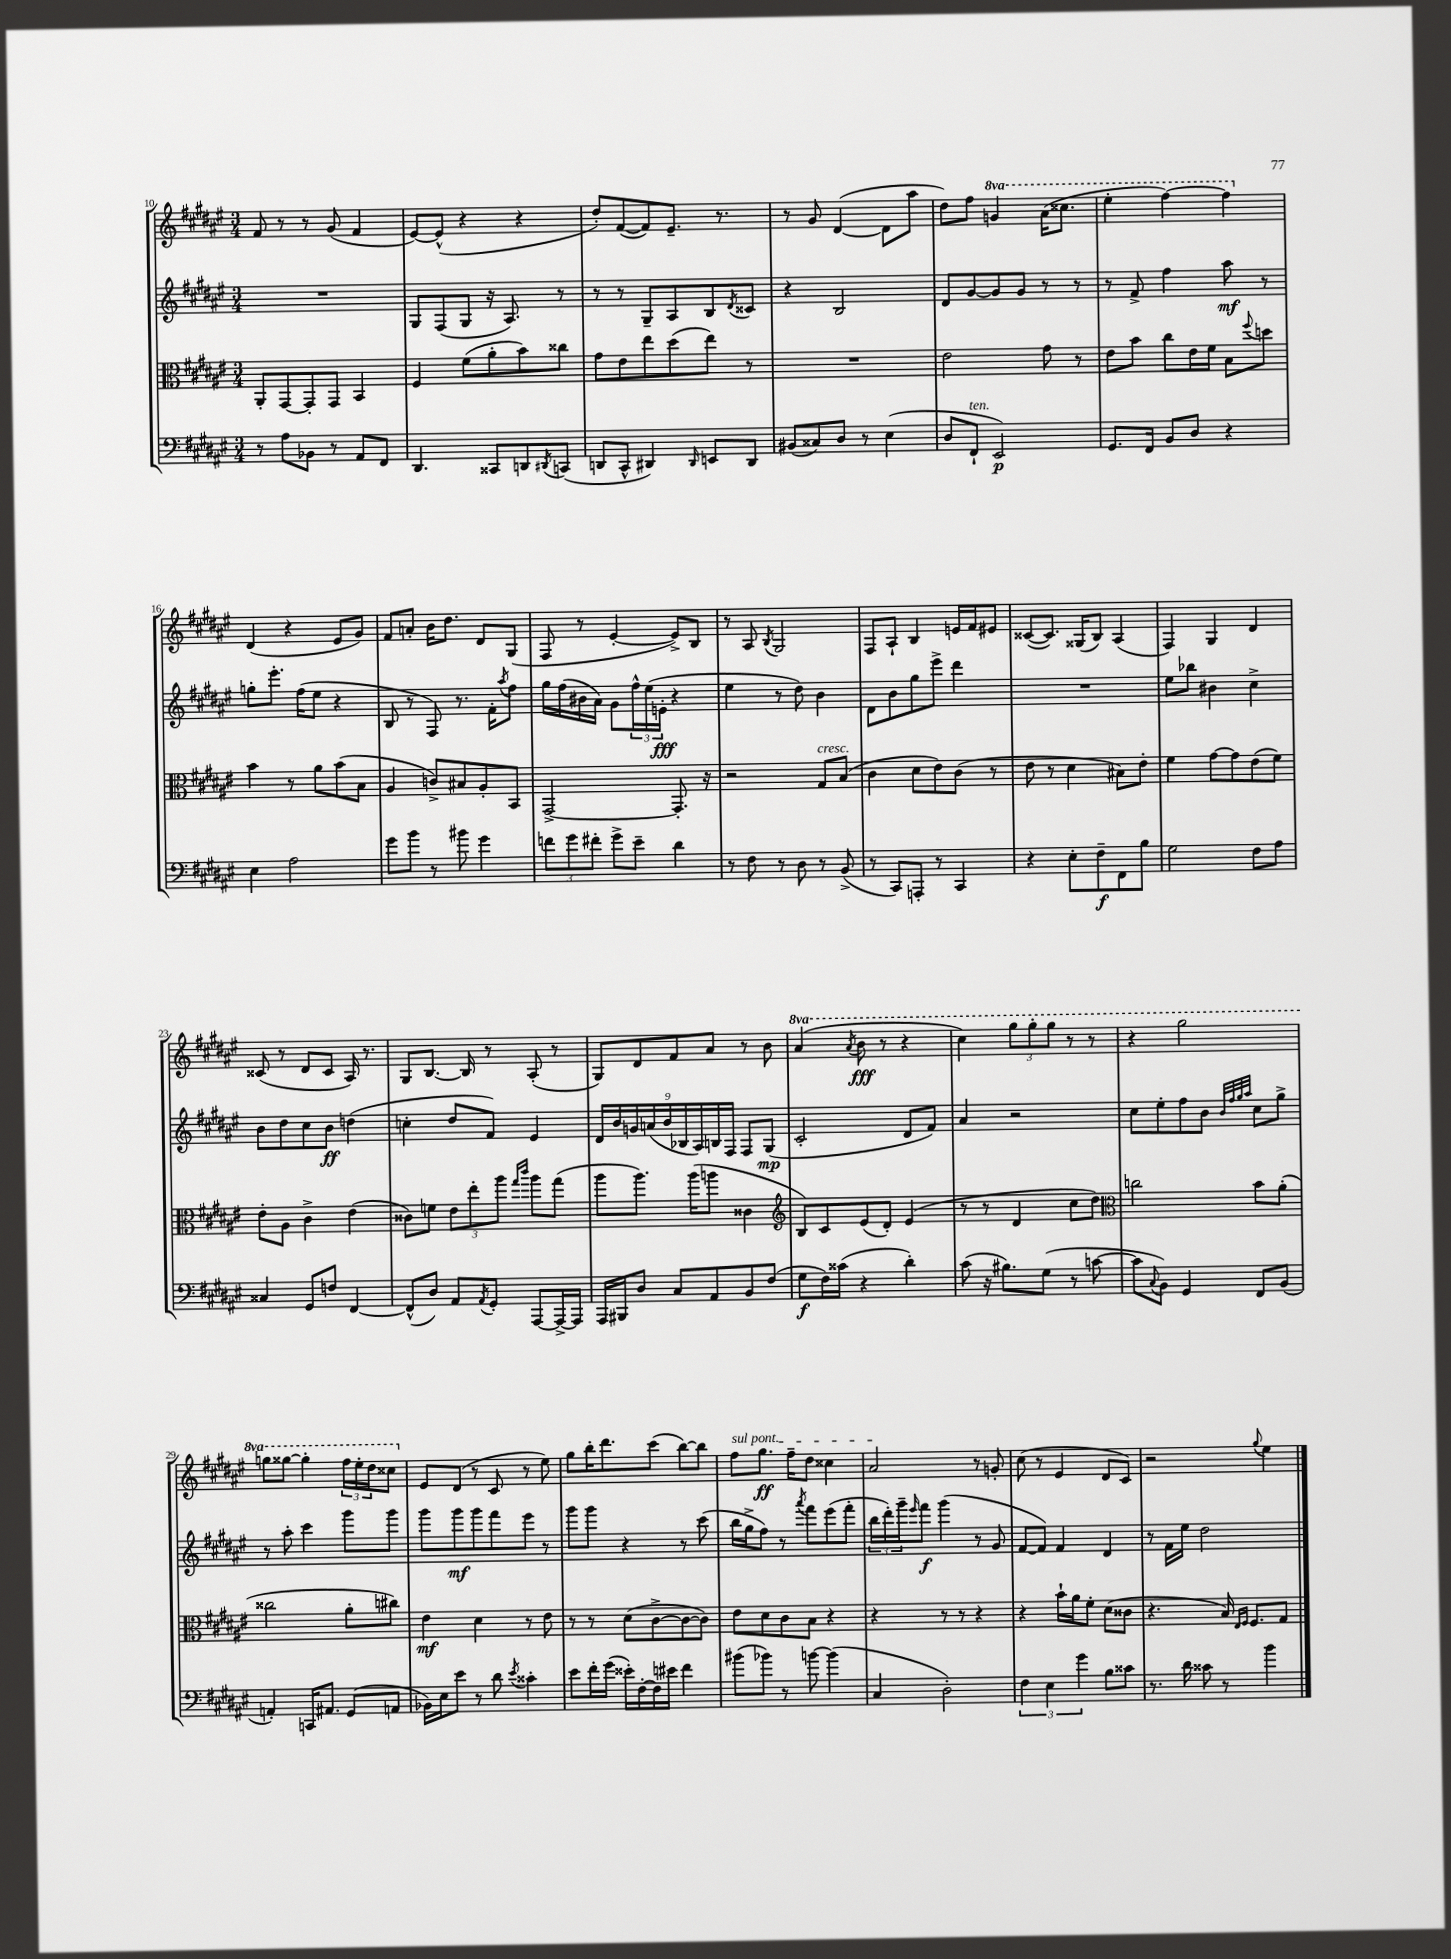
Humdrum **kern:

**kern	**kern	**kern	**kern
*staff4	*staff3	*staff2	*staff1
*clefF4	*clefC3	*clefG2	*clefG2
*k[f#c#g#d#a#e#]	*k[f#c#g#d#a#e#]	*k[f#c#g#d#a#e#]	*k[f#c#g#d#a#e#]
*M3/4	*M3/4	*M3/4	*M3/4
8r	8AA#'/L	2.r	8f#/
8A#\L	[8GG#/	.	8r
8BB-\J	8GG#'/]	.	8r
8r	8GG#/J	.	(8g#/
8AA#/L	4BB/	.	4f#/
8FF#/J	.	.	.
=	=	=	=
4.DD#/	4F#/	8G#/L	[8e#/L)
.	.	(8F#/	(8e#^^/]J
.	(8f#\L	8G#/J	4r
8CC##/L	8a#'\	16r	.
.	.	8.A#/)	.
8DD/	8b\)	.	4r
8qDD#/	.	.	.
(8CC/J	8cc##\J	8r	.
=	=	=	=
8DD/L	8g#\L	8r	8dd#'/L)
8CC#^^/J	8e#\	8r	([8f#/
4DD#/)	8ee#\	8G#~/L	8f#/])
.	(8dd#\	8A#/	8.e#~/J
16qqDD#/	.	.	.
8EE/L	8ee#\J)	8B/	.
.	.	.	8.r
.	.	8qd#/	.
8DD#/J	8r	8c##/J	.
=	=	=	=
(8BB#/L	2.r	4r	8r
8C##/)	.	.	8g#/
8D#/J	.	2B/	([4d#/
8r	.	.	.
(4E#\	.	.	8d#\]L
.	.	.	8aa#\J
=	=	=	=
8D#/L	2e#\	8d#/L	8dd#\L)
8FF#`/J	.	[8g#/	8ff#\J
2EE#/)	.	8g#/]	4gg/
.	.	8g#/J	.
.	8g#\	8r	(16aa#\LK
.	.	.	8.ccc##\J
.	8r	8r	.
=	=	=	=
8.GG#/L	8e#\L	8r	4eee#'\
.	8b\J	8f#^/	.
16FF#/Jk	.	.	.
8BB/L	8cc#\L	4ff#\	[4fff#\)
8D#/J	16e#\L	.	.
.	16f#\JJ	.	.
4r	8B\L	8aa#\	4fff#\]
.	8qqff#/	.	.
.	8dd\J	8r	.
=	=	=	=
4E#\	4b\	8gg'\L	(4d#/
.	.	8.eee#'\J	.
2A#\	8r	.	4r
.	.	(16ff#\LK	.
.	8a#\L	8ee#\J	.
.	(8b\	4r	8e#/L
.	8B\J	.	8g#/J)
=	=	=	=
8g#\L	4A#/	8B/	8f#/L
8b\J	.	8r	8a'/J
8r	8c^/L)	8F#/)	16b\LK
.	.	.	8.dd#\J
8b#\	8B#/	8.r	.
4g#\	8A#'/	.	8d#/L
.	.	16f#'\LK	.
.	.	8qaa#/	.
.	8BB/J	8ff#\J	(8G#/J
=	=	=	=
12f\L	[2GG#^/	16gg#\LL	8F#/
.	.	(16ff#\	.
12g#\	.	.	.
.	.	16b#\	8r
12f#'\J	.	.	.
.	.	16a#\JJ)	.
8g#^\L	.	8g#\L	[4e#'/
8e#~\J	.	24ff#^^\L	.
.	.	(24ee#\	.
.	.	24e'\JJ	.
4d#\	8.GG#'/]	4r	8e#^/]L)
.	.	.	8B/J
.	16r	.	.
=	=	=	=
8r	2r	4ee#\	8r
8F#\	.	.	8A#/
.	.	.	8qB/
8r	.	8r	2G#/
8D#\	.	8dd#\)	.
8r	8G#/L	4b\	.
(8BB^/	(8B/J	.	.
=	=	=	=
8r	4c#\	8d#\L	8F#/L
8CC#/L)	.	8b\	8A#`/J
8AAA'/J	8d#\L	8gg#\	4B/
8r	8e#\)	8eee#^\J	.
4CC#/	(8c#\J	4ddd#\	16e/LL
.	.	.	16f#/J
.	8r	.	8e#/J
=	=	=	=
4r	8e#\	2.r	([8c##/L
.	8r	.	8.c##/]J)
8E#'\L	4d#\	.	.
.	.	.	(16G##/LK
8F#~\	.	.	8B/J)
8FF#\	8B#\L)	.	(4A#/
8B\J	8e#'\J	.	.
=	=	=	=
2G#\	4f#\	8ee#\L	4F#/)
.	.	8bb-\J	.
.	[8g#\L	4b#\	4G#/
.	8g#\]	.	.
8F#\L	(8e#\	4cc#^\	4d#/
8A#\J	8f#\J)	.	.
=	=	=	=
4C##/	8e#'\L	8b\L	(8c##/
.	8A#\J	8dd#\	8r
8GG#/L	4c#^\	8cc#\	8d#/L
8F/J	.	8b\J	8c##/J
[4FF#/	(4e#\	(4dd\	16A#/)
.	.	.	8.r
=	=	=	=
(8FF#^^/]L	8c##\L)	4cc'\	8G#/L
8D#/J)	8f\J	.	[8.B/J
8AA#/L	12e#\L	8dd#/L	.
.	.	.	16B/]
.	12ee#'\	.	.
8qAA#/	.	.	.
8GG#'/J	.	8f#/J)	8r
.	12aa#\J	.	.
.	16qqgg#/LL	.	.
.	16qqccc#/JJ	.	.
[8AAA#/L	8aa#\L	4e#/	(8A#'/
16AAA#^/_L	(8gg#\J	.	8r
16AAA#/]JJ	.	.	.
=	=	=	=
16AAA#/LL	8aa#\L	18d#/LL	8G#/L)
.	.	18b/	.
16BBB#/J	.	.	.
.	.	18g/	.
8D#/J	8.aa#\J)	.	8d#/
.	.	(18a/	.
.	.	18b/	.
8C#/L	.	.	8f#/
.	.	18B-/	.
.	(16aa#\LK	.	.
.	.	18A#/)	.
8AA#/	8aa\J	.	8a#/J
.	.	18B/	.
.	.	18F#/JJ	.
8BB/	4c##\	8F#/L	8r
(8F#/J	.	(8G#/J	8b\
=	=	=	=
*	*clefG2	*	*
8G#\L	8B/L)	2c#'/	(4aa#/
16F#\L)	8c#/	.	.
(16c##\JJ	.	.	.
.	.	.	8qaa#/
4r	(8e#/	.	8bb\
.	8d#'/J)	.	8r
4d#'\)	(4e#/	8d#/L	4r
.	.	8f#/J)	.
=	=	=	=
(8c#\	8r	4a#/	4ccc#\)
16r	8r	.	.
8.B#\L)	.	.	.
.	4d#/	2r	12ggg#\L
.	.	.	12ggg#'\
(8G#\J	.	.	.
.	.	.	12ggg#\J
8r	8cc#\L	.	8r
[8c\	8dd#\J)	.	8r
=	=	=	=
*	*clefC3	*	*
8c\]L	2cc\	8cc#\L	4r
8qqC#/	.	.	.
8BB\J)	.	8ee#'\	.
4GG#/	.	8ff#\	2ggg#\
.	.	8b\J	.
.	.	32qqb/LLL	.
.	.	32qqff#/	.
.	.	32qqgg#/	.
.	.	32qqaa#/JJJ	.
8FF#/L	8b\L	8cc#\L	.
(8BB/J	(8a#'\J	8gg#^\J	.
=	=	=	=
4AA'/)	2cc##\	8r	8ggg\L
.	.	8aa#'\	[8ggg##\J
16CC/LK	.	4ccc#\	4ggg##'\]
8.AA#/J	.	.	.
(8GG#/L	8a#'\L	8ggg#\L	24fff#\LL
.	.	.	24eee#'\
.	.	.	24ddd#\J
8AA/J	8cc#\J)	8ggg#\J	8ccc##\J
=	=	=	=
16BB-\LL)	4e#\	8ggg#\L	8e#/L
16E#\J	.	.	.
8e#\J	.	8ggg#\	(8d#/J
8r	4d#\	8ggg#\	8r
8d#\	.	8fff#\	8c#/
8qe#/	.	.	.
4c##'\	8r	8eee#\J	8r
.	8e#\	8r	8ee#\)
=	=	=	=
8e#\L	8r	8ggg#\L	8gg#\L
16f#'\L	8r	8ggg#\J	16bb'\K
(16g#\JJ	.	.	8.ddd#\
16e##'\LL)	(8d#\L	4r	.
[16F#'\	.	.	.
16F#\]	[8c#^\	.	(8ccc#\J
16e#\JJ	.	.	.
4f#\	8c#\_	8r	[8bb\L)
.	8c#\]J)	(8ccc#\	8bb\]J
=	=	=	=
(8b#\L	8e#\L	16bb\LL	8ff#\L
.	.	16gg#^\J	.
8b-\J)	8d#\	8ff#\J)	8.gg#\J
8r	8c#\	8r	.
.	.	.	16ff#~\LK
.	.	8qaaa#/	.
[8b\	8B\J	8fff#\L	8dd#\J
(4b\]	4r	(8eee#\	4cc##\
.	.	8fff#'\J	.
=	=	=	=
4C#/	4r	24bb\LL	2a#/
.	.	24ddd#'\)	.
.	.	24ggg#~\J	.
.	.	16qqeee#/	.
.	.	8fff#\J	.
2D#'\)	8r	(4ggg#\	.
.	8r	.	.
.	4r	8r	8r
.	.	8g#/	8g'/
=	=	=	=
6F#\	4r	[8f#/L	(8cc#\
.	.	8f#/]J)	8r
6E#\	.	.	.
.	16b`\LL	4f#/	4e#/
.	16a#\J	.	.
6g#\	.	.	.
.	8f#'\J	.	.
8B\L	(8d#\L	4d#/	8d#/L
8c##\J	8c##\J	.	8c#/J)
=	=	=	=
8.r	4.r	8r	2r
.	.	16f#\LL	.
16d#\	.	16ee#\JJ	.
8c##\	.	2dd#\	.
8r	16B/)	.	.
.	16qqE#/LL	.	.
.	16qqF#/JJ	.	.
.	8.F#/L	.	.
.	.	.	8qqgg#/
4b\	.	.	4ee#\
.	8G#/J	.	.
==	==	==	==
*-	*-	*-	*-
